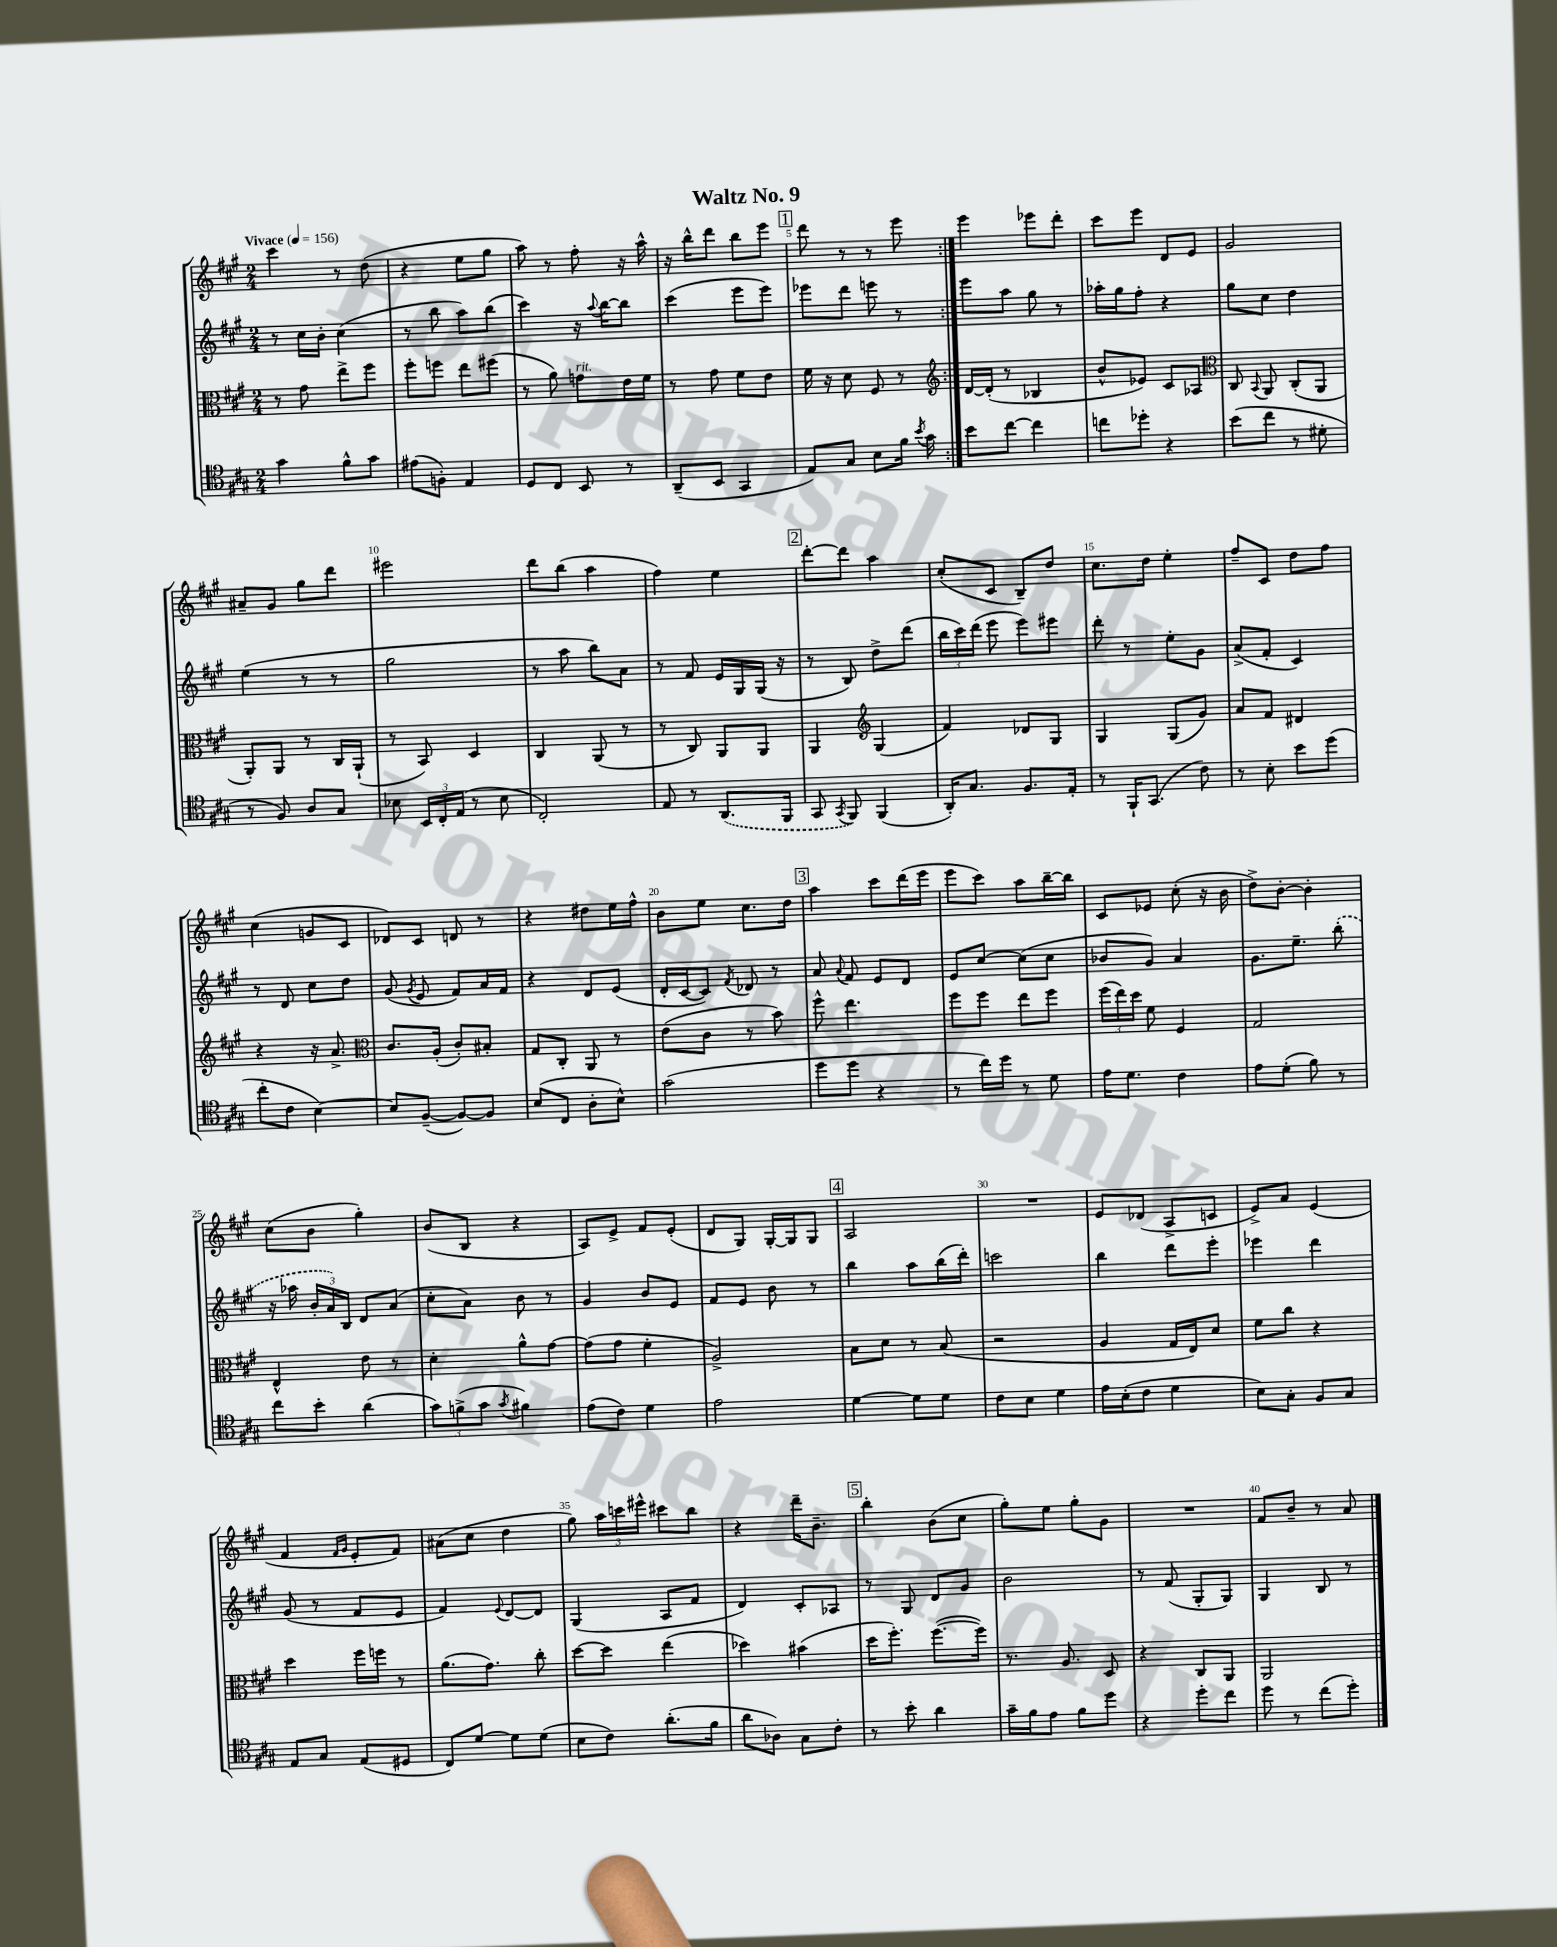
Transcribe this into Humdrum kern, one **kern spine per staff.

**kern	**kern	**kern	**kern
*part4	*part3	*part2	*part1
*staff4	*staff3	*staff2	*staff1
*clefC4	*clefC3	*clefG2	*clefG2
*k[f#c#g#]	*k[f#c#g#]	*k[f#c#g#]	*k[f#c#g#]
*M2/4	*M2/4	*M2/4	*M2/4
*MM156	*MM156	*MM156	*MM156
=1	=1	=1	=1
!	!	!	!LO:TX:a:B:t=Vivace
4g#\	8r	8r	4ccc#\
.	8g#\	16cc#\LL	.
.	.	16b'\JJ	.
8f#^^\L	8ee^\L	(4cc#\	8r
8g#\J	8ff#\J	.	(8dd\
=2	=2	=2	=2
(8e#X\L	8ff#'\L	8r	4r
8Fn'\J)	8ffn\J	8bb\	.
4E/	8ee\L	8aa\L)	8ee\L
.	(8ff#X\J	(8bb\J	8gg#\J
=3	=3	=3	=3
8D/L	8r	4ccc#\)	8aa\)
8C#/J	8a\)	.	8r
!	!LO:TX:a:i:t=rit.	!	!
8BB/	8gn\L	16r	8ff#'\
.	.	8qqaa/	.
.	.	[16bb\KL	.
8r	16e\L	8bb\J]	16r
.	16f#\JJ	.	16aa^^\
=4	=4	=4	=4
(8AA~/L	8r	(4ccc#\	16r
.	.	.	16bb^^\KL
8BB/J	8g#\	.	8ddd\J
4GG#/	8f#\L	8eee\L	8bb\L
.	8e\J	8eee\J)	8eee\J
!!LO:REH:place=s1:t=1
=5	=5	=5	=5
8E/L)	16f#\	8eee-X\L	8ddd\
.	16r	.	.
8G#/J	8d\	8ddd\J	8r
8B\L	8F#/	8eeen\	8r
16f#\Jk	8r	8r	8eee\
8qb/	.	.	.
16g#\	.	.	.
=6:|!	=6:|!	=6:|!	=6:|!
*	*clefG2	*	*
8b\L	[16d/LL	8eee\L	4eee\
.	(16d'/JJ]	.	.
[8cc#\J	8r	8aa\J	.
4cc#\]	4B-X/	8gg#\	8eee-X\L
.	.	8r	8ddd'\J
=7	=7	=7	=7
8ccn\L	8b^^/L	16aa-X'\LL	8ccc#\L
.	.	16gg#\J	.
8dd-X'\J	8e-X/J)	8ff#'\J	8eee\J
4r	8c#/L	4r	8d/L
.	8A-X/J	.	8e/J
=8	=8	=8	=8
*	*clefC3	*	*
(8b\L	8C#/	8gg#\L	2g#/
.	8qqBB/	.	.
8cc#\J	8AA/	8cc#\J	.
8r	(8C#'/L	4dd\	.
8d#X'\	8AA/J	.	.
!!LO:LB:g=z
=9	=9	=9	=9
8r	8AA'/L)	(4ee\	8a#X~/L
8F#/)	8AA/J	.	8g#/J
8A/L	8r	8r	8gg#\L
8G#/J	16C#/LL	8r	8ddd\J
.	(16AA`/JJ	.	.
=10	=10	=10	=10
8B-X\	8r	2gg#\	2eee#X\
24BB/LL	8BB/)	.	.
24C#'/	.	.	.
(24E/JJ	.	.	.
8r	4D/	.	.
8B-\	.	.	.
=11	=11	=11	=11
2C#'/)	4C#/	8r	8ddd\L
.	.	8aa\	(8bb\J
.	(8AA/	8bb\L)	4aa\
.	8r	8a\J	.
=12	=12	=12	=12
8E/	8r	8r	4ff#\)
8r	8C#/)	8f#/	.
(8.AA/L	8AA/L	16e/LL	4ee\
.	.	16G#/	.
.	8AA/J	(16G#/JJ	.
16FF#/Jk	.	16r	.
!!LO:REH:place=s1:t=2
=13	=13	=13	=13
8GG#/	4AA/	8r	[8ddd'\L
8qGG#/	.	.	.
8FF#/)	.	8B/)	8ddd\J]
*	*clefG2	*	*
(4FF#/	(4G#/	8dd^\L	4aa\
.	.	(8ddd\J	.
=14	=14	=14	=14
16AA'/KL)	4f#/)	24bb\LL	(8cc#'/L
.	.	24ccc#\)	.
8.G#/J	.	.	.
.	.	(24ddd\JJ	.
.	.	8eee\	8c#/J
8.F#/L	8d-X/L	8eee\L)	8B~/L)
.	8G#/J	8eee#X\J	8dd/J
16E'/Jk	.	.	.
=15	=15	=15	=15
8r	4G#/	8ddd'\	8.cc#\L
16FF#`/KL	.	8r	.
(8.GG#/J	.	.	16dd\Jk
.	(8G#/L	8ee'\L	4ee'\
8c#\)	8g#/J)	8g#\J	.
=16	=16	=16	=16
8r	8a/L	(8a^/L	8ff#~/L
8B'\	8f#/J	8f#'/J	8c#/J
8b\L	4d#X/	4c#/)	8dd\L
(8dd\J	.	.	8ff#\J
!!LO:LB:g=z
=17	=17	=17	=17
8cc#'\L	4r	8r	(4cc#\
8c#\J	.	8d/	.
[4B\)	16r	8cc#\L	8gn/L
.	8.a^/	.	.
.	.	8dd\J	8c#/J
=18	=18	=18	=18
*	*clefC3	*	*
8B/L]	8.c#/L	(8g#/	8d-X/L)
.	.	8qg#/	.
([8F#~/J	.	8e/	8c#/J
.	(16A'/Jk	.	.
8F#/L_)	8c#'/L)	8f#/L)	8dn/
8F#/J]	8B#X'/J	16a/L	8r
.	.	16f#/JJ	.
=19	=19	=19	=19
(8B/L	8G#/L	4r	4r
8C#/J	8C#'/J	.	.
8A'\L	8AA/	8d/L	8dd#X\L
8B^^\J)	8r	(8e/J	16ee\L
.	.	.	16ff#^^\JJ
=20	=20	=20	=20
(2g#\	(8e\L	16d'/LL	8b\L
.	.	[16c#/J	.
.	8c#\J	8c#/J])	8ee\J
.	.	8qf#/	.
.	8r	8d-X/	8.cc#\L
.	8b\)	8r	.
.	.	.	16dd\Jk
!!LO:REH:place=s1:t=3
=21	=21	=21	=21
8dd\L	8ff#^^\	8a/	4aa\
.	.	8qqa/	.
8dd\J	4.ee\	8f#/	.
4r	.	8e/L	8ccc#\L
.	.	8d/J	(16ddd\L
.	.	.	16eee\JJ
=22	=22	=22	=22
8r	8ff#\L	8e/L	8eee\L
16cc#\LL)	8ff#\J	[8cc#/J	8ccc#\J)
16dd\JJ	.	.	.
8r	8ee\L	(8cc#\L]	8aa\L
8d\	8ff#\J	8cc#\J	[16bb~\L
.	.	.	16bb\JJ]
=23	=23	=23	=23
16e\KL	(24ff#\LL	8b-X/L	8c#/L
.	24ee\)	.	.
8.d\J	.	.	.
.	24dd\JJ	.	.
.	8f#\	8g#/J)	8e-X/J
4c#\	4F#/	4a/	(8cc#'\
.	.	.	16r
.	.	.	16b\
=24	=24	=24	=24
8e\L	2G#/	8.g#\L	8dd^\L)
(8d'\J	.	.	[8b'\J
.	.	8.ee~\J	.
8f#\)	.	.	4b'\]
8r	.	(8bb'\	.
!!LO:LB:g=z
=25	=25	=25	=25
8cc#\L	4E^^/	16r	(8cc#\L
.	.	16aa-X\	.
8b'\J	.	24b'/LL	8b\J
.	.	24a/)	.
.	.	24B/JJ	.
(4a\	8e\	8d/L	4gg#'\)
.	8r	(8a/J	.
=26	=26	=26	=26
12g#\L)	4d'\	8cc#'\L	(8b/L
(12fn^\	.	.	.
.	.	8a\J)	8B/J
12g#\J	.	.	.
8qg#/	.	.	.
4f#X\)	8a^^\L	8b\	4r
.	[8g#\J	8r	.
=27	=27	=27	=27
(8e\L	(8g#\L]	4g#/	8A/L)
8c#\J)	8g#\J	.	8e^/J
4d\	4f#'\	8b/L	8f#/L
.	.	8e/J	(8e'/J
=28	=28	=28	=28
2e\	2A^/)	8f#/L	8d/L
.	.	8e/J	8G#/J)
.	.	8b\	[16G#'/LL
.	.	.	16G#/J]
.	.	8r	8G#/J
!!LO:REH:place=s1:t=4
=29	=29	=29	=29
[4d\	8B\L	4bb\	2A/
.	8d\J	.	.
8d\L]	8r	8aa\L	.
8d\J	(8B/	(16bb\L	.
.	.	16ddd'\JJ)	.
=30	=30	=30	=30
8c#\L	2r	2cccn\	2r
8B\J	.	.	.
4d\	.	.	.
=31	=31	=31	=31
16e\LL	4A/	4bb\	8e/L
(16B'\J	.	.	.
8c#\J	.	.	(8d-X/J
4d\	16G#/LL	8ddd\L	8A^/L
.	16E/J)	.	.
.	8d/J	8eee'\J	8cn/J
=32	=32	=32	=32
8B\L)	8f#\L	4eee-X\	8e^/L)
8G#'\J	8cc#\J	.	8a/J
8F#/L	4r	4ddd\	(4e/
8G#/J	.	.	.
!!LO:LB:g=z
=33	=33	=33	=33
8E/L	4dd\	(8g#/	4f#/
8G#/J	.	8r	.
.	.	.	16qqf#/LL
.	.	.	16qqg#/JJ
(8E/L	16ff#\LL	8f#/L	8e'/L
.	16ffn\JJ	.	.
8D#X/J	8r	8e/J	8f#/J)
=34	=34	=34	=34
8C#/L)	(8.a\L	4f#/)	(8a#X\L
[8d/J	.	.	8cc#\J
.	8.g#\J)	.	.
.	.	8qqe/	.
8d\L]	.	[8d/L	4dd\
(8d\J	8cc#'\	8d/J]	.
=35	=35	=35	=35
8B\L	[8dd\L	(4G#/	8gg#\)
8c#\J)	8dd\J]	.	24aa\LL
.	.	.	24cccn\
.	.	.	24eee#X^^\JJ
(8.a'\L	(4ee\	8A/L	8ccc#X\L
.	.	8f#/J	8bb\J
16f#\Jk	.	.	.
=36	=36	=36	=36
8a\L	4dd-X\)	4d/)	4r
8A-X\J)	.	.	.
8G#\L	(4b#X\	8c#'/L	16ddd~\KL
.	.	.	8.b~\J
8c#'\J	.	8A-X/J	.
!!LO:REH:place=s1:t=5
=37	=37	=37	=37
8r	16dd\KL	8r	4bb'\
.	8.ff#'\J)	.	.
8b'\	.	8G#/	.
4a\	([8.ff#\L	8d/L	(8b\L
.	.	8g#/J	8cc#\J
.	16ff#\Jk])	.	.
=38	=38	=38	=38
16g#~\LL	8.r	2b\	8gg#'\L)
16f#\J	.	.	.
8e\J	.	.	8ee\J
.	8.A/	.	.
8f#\L	.	.	8gg#'\L
8dd\J	8D/	.	8g#\J
=39	=39	=39	=39
4r	4r	8r	2r
.	.	(8f#/	.
8dd'\L	8C#/L	8G#'/L	.
8cc#\J	8AA/J	8G#/J)	.
=40	=40	=40	=40
8dd\	2AA/	4G#/	8f#/L
8r	.	.	8b~/J
(8cc#\L	.	8B/	8r
8dd'\J)	.	8r	8a/
==	==	==	==
*-	*-	*-	*-
